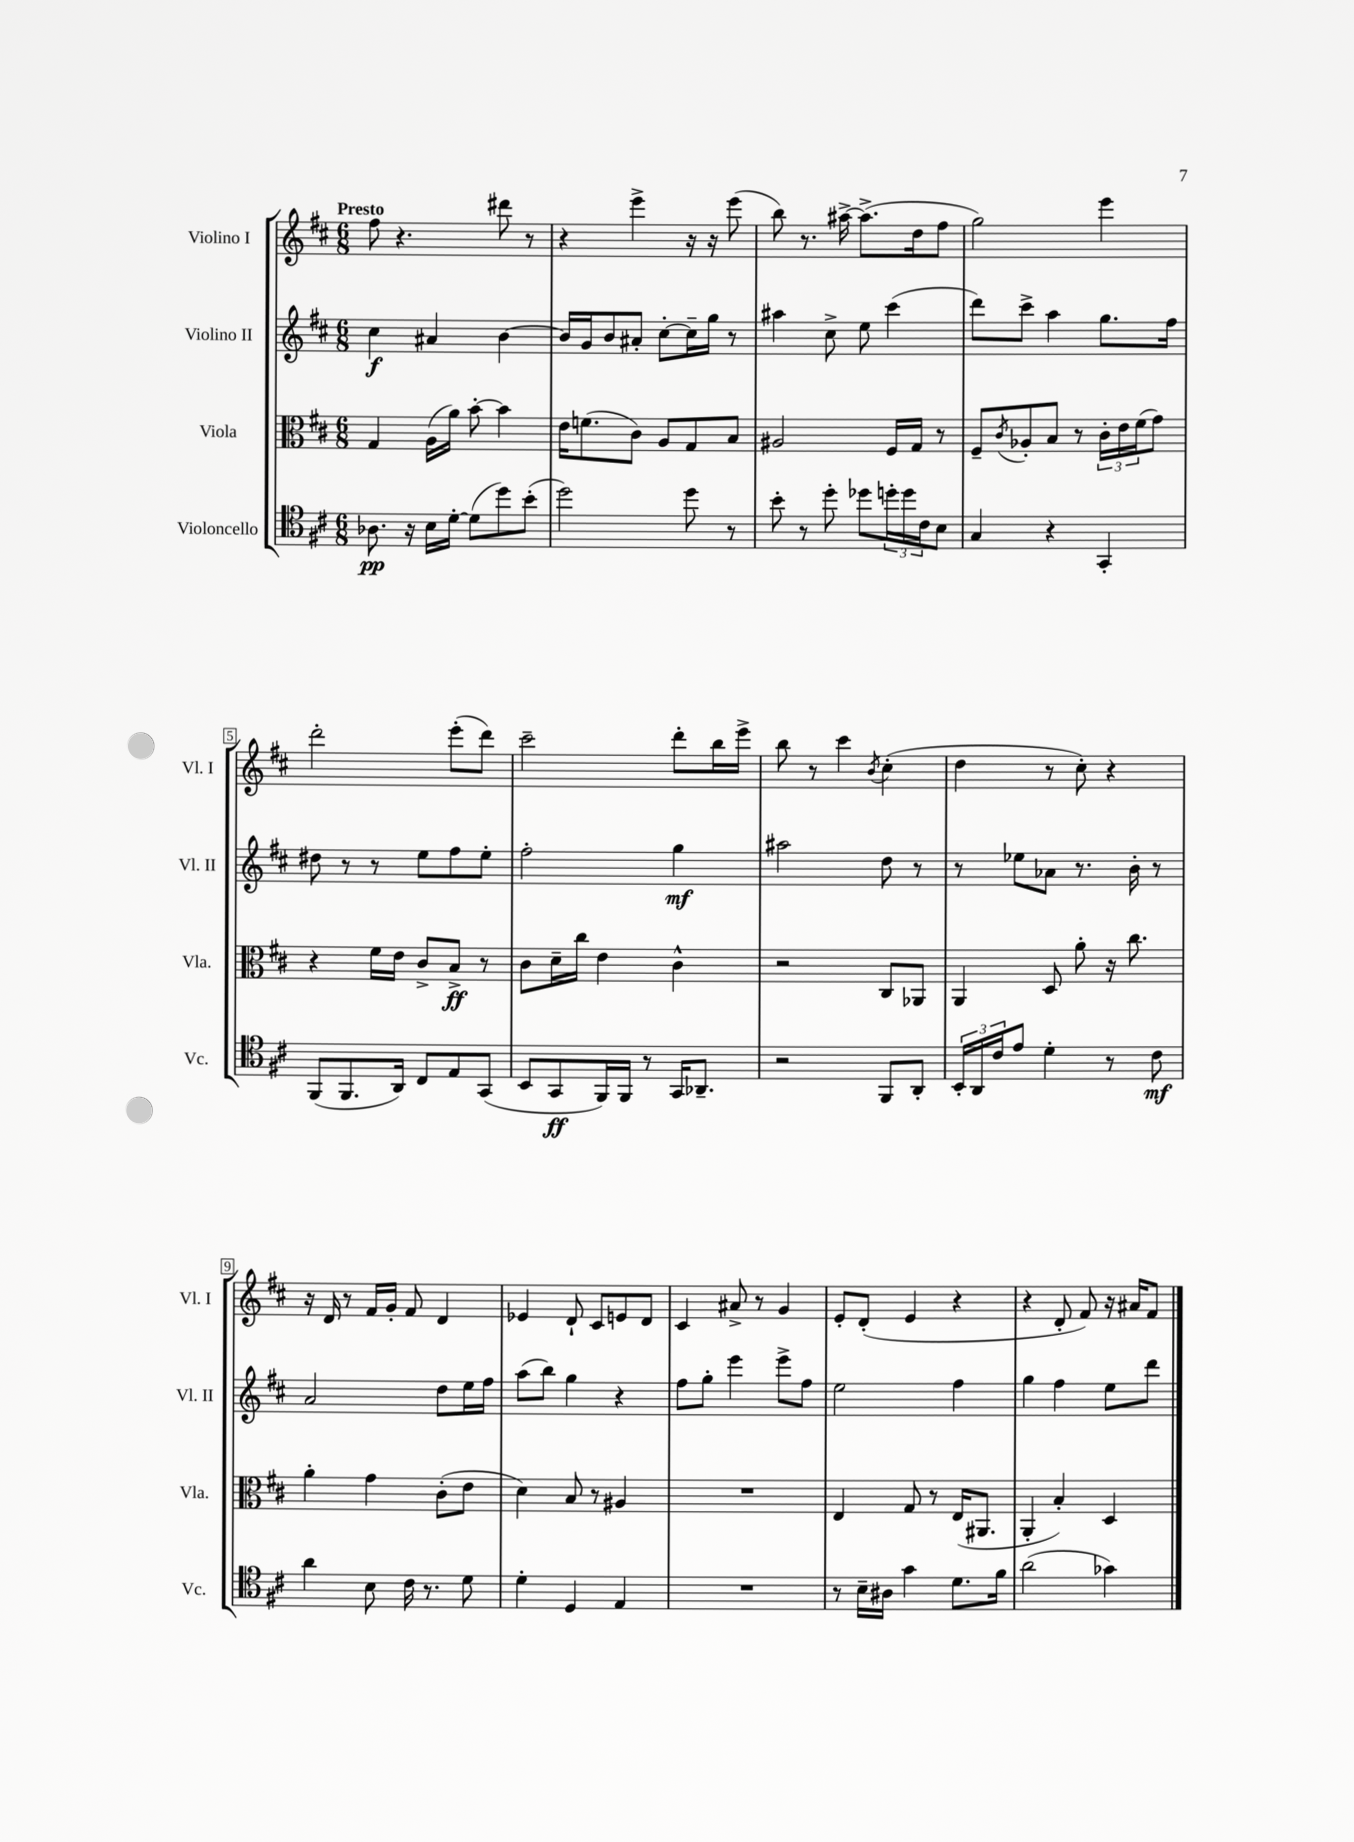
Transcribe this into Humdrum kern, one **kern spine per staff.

**kern	**kern	**kern	**kern
*staff4	*staff3	*staff2	*staff1
*clefC4	*clefC3	*clefG2	*clefG2
*k[f#c#]	*k[f#c#]	*k[f#c#]	*k[f#c#]
*M6/8	*M6/8	*M6/8	*M6/8
8.A-\	4G/	4cc#\	8ff#\
.	.	.	4.r
16r	.	.	.
16B\LL	(16A\LL	4a#/	.
[16d'\JJ	16a\JJ)	.	.
(8d\]L	[8b'\	.	.
8dd\)	4b\]	[4b\	8ddd#\
(8b'\J	.	.	8r
=	=	=	=
2dd\)	16e\LK	16b/]LL	4r
.	(8.f\	16g/J	.
.	.	8b/	.
.	8c#\J)	8a#'/J	4eee^\
.	8A/L	[8cc#'\L	.
8dd\	8G/	16cc#~\]L	16r
.	.	16gg\JJ	16r
8r	8B/J	8r	(8eee\
=	=	=	=
8b'\	2A#/	4aa#\	8bb\)
8r	.	.	8.r
8dd'\	.	8cc#^\	.
.	.	.	[16aa#^\
8dd-\L	.	8ee\	(8.aa#^\]L
24dd'\L	16F#/LL	(4ccc#\	.
24dd\	.	.	.
.	16G/JJ	.	16dd\k
24c#\J	.	.	.
8B\J	8r	.	8ff#\J
=	=	=	=
4G/	8F#~/L	8ddd\L)	2gg\)
.	8qc#/	.	.
.	8A-'/	8ccc#^\J	.
4r	8B/J	4aa\	.
.	8r	.	.
4GG'/	24c#'\LL	8.gg\L	4eee\
.	24e\	.	.
.	(24f#\J	.	.
.	8g\J)	.	.
.	.	16ff#\Jk	.
=	=	=	=
(8FF#/L	4r	8dd#\	2ddd'\
8.FF#/	.	8r	.
.	16f#\LL	8r	.
16AA/Jk)	16e\JJ	.	.
8C#/L	8c#^/L	8ee\L	.
8E/	8B^/J	8ff#\	(8eee'\L
(8GG/J	8r	8ee'\J	8ddd\J)
=	=	=	=
8BB/L	8c#\L	2ff#'\	2ccc#~\
8GG/	16d~\L	.	.
.	16cc#\JJ	.	.
16FF#/L)	4e\	.	.
16FF#/JJ	.	.	.
8r	.	.	.
16GG/LK	4c#^^\	4gg\	8ddd'\L
8.AA-~/J	.	.	.
.	.	.	16bb\L
.	.	.	16eee^\JJ
=	=	=	=
2r	2r	2aa#\	8bb\
.	.	.	8r
.	.	.	4ccc#\
.	.	.	8qb/
8FF#/L	8C#/L	8dd\	(4cc#'\
8AA'/J	8AA-/J	8r	.
=	=	=	=
24BB'/LL	4AA/	8r	4dd\
24AA/	.	.	.
24c#/J	.	.	.
8e/J	.	8ee-\L	.
4d'\	8D/	8a-\J	8r
.	8a'\	8.r	8cc#'\)
8r	16r	.	4r
.	8.cc#\	16b'\	.
8c#\	.	8r	.
=	=	=	=
4a\	4a'\	2a/	16r
.	.	.	16d/
.	.	.	8r
8B\	4g\	.	16f#/LL
.	.	.	16g'/JJ
16c#\	.	.	8f#/
8.r	.	.	.
.	(8c#'\L	8dd\L	4d/
8d\	8e\J	16ee\L	.
.	.	16ff#\JJ	.
=	=	=	=
4d'\	4d\)	(8aa\L	4e-/
.	.	8bb\J)	.
4D/	8B/	4gg\	8d`/
.	8r	.	8c#/L
4E/	4A#/	4r	8e/
.	.	.	8d/J
=	=	=	=
2.r	2.r	8ff#\L	4c#/
.	.	8gg'\J	.
.	.	4eee\	8a#^/
.	.	.	8r
.	.	8eee^\L	4g/
.	.	8ff#\J	.
=	=	=	=
8r	4E/	2ee\	8e'/L
16B~\LL	.	.	(8d'/J
16A#\JJ	.	.	.
4g\	8G/	.	4e/
.	8r	.	.
8.d\L	(16E/LK	4ff#\	4r
.	8.AA#/J	.	.
16f#\Jk	.	.	.
=	=	=	=
(2a\	4AA'/	4gg\	4r
.	4B'/)	4ff#\	8d'/
.	.	.	8f#/)
4g-\)	4D/	8ee\L	16r
.	.	.	16a#/LK
.	.	8ddd\J	8f#/J
==	==	==	==
*-	*-	*-	*-
